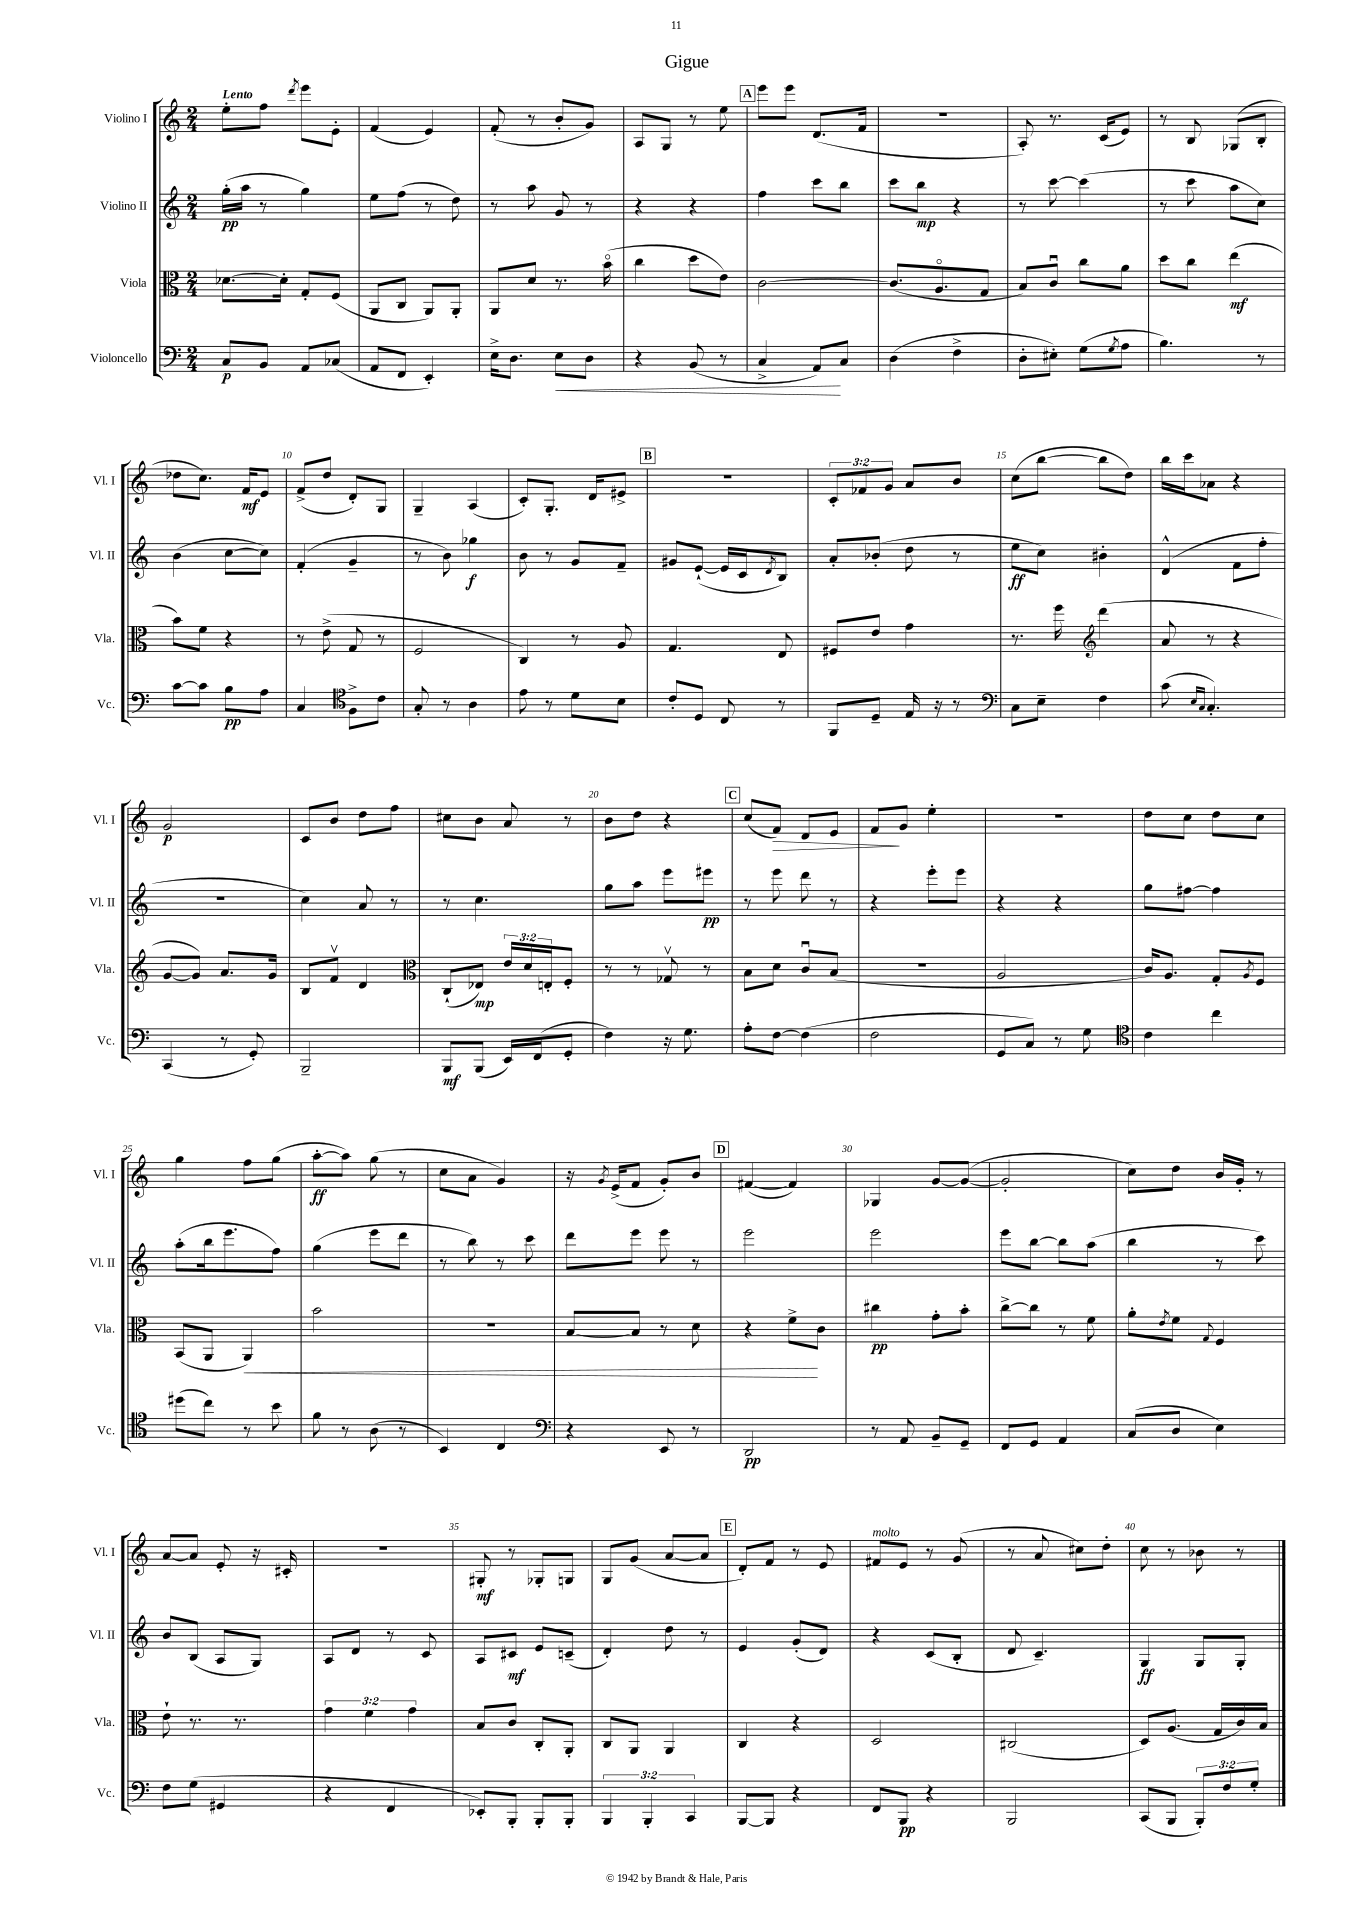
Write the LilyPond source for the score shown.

\header { title = "Gigue" }
<<
\new StaffGroup <<
\new Staff = "s0" \with { instrumentName = "Violino I" shortInstrumentName = "Vl. I" } {
    \clef treble \key c \major \numericTimeSignature \time 2/4 \override Staff.TupletNumber.text = #tuplet-number::calc-fraction-text \tempo "Lento"
    e''8-. f''8 \acciaccatura { d'''8 } e'''8 e'8-. |
    f'4( e'4) |
    f'8-.( r8 b'8-. g'8) |
    a8 g8 r8 e''8 |
    \mark \markup { \box "A" } e'''8 e'''8 d'8.( f'16 |
    R2 |
    a8-.) r8. c'16( e'8) |
    r8 b8 ges8( b8-. |
    des''8 c''8.) f'16\mf e'8 |
    f'8->( d''8 d'8-.) g8 |
    g4-- a4( |
    c'8-.) g8.-. d'16 eis'8-> |
    \mark \markup { \box "B" } r2 |
    \tuplet 3/2 { c'8-. fes'8 g'8 } a'8 b'8 |
    c''8( b''8~ b''8 d''8) |
    b''16 c'''16 aes'8 r4 |
    g'2\p |
    c'8 b'8 d''8 f''8 |
    cis''8 b'8 a'8 r8 |
    b'8 d''8 r4 |
    \mark \markup { \box "C" } c''8( f'8\>) d'8 e'8 |
    f'8\! g'8 e''4-. |
    r2 |
    d''8 c''8 d''8 c''8 |
    g''4 f''8 g''8( |
    a''8~-.\ff a''8) g''8( r8 |
    c''8 a'8 g'4) |
    r16 \acciaccatura { g'8 } e'16->( f'8 g'8-.) b'8 |
    \mark \markup { \box "D" } fis'4~( fis'4) |
    ges4 g'8~ g'8~( |
    g'2-. |
    c''8) d''8 b'16 g'16-. r8 |
    a'8~ a'8 e'8-. r16 cis'16-. |
    r2 |
    gis8-.\mf r8 ges8-. g8 |
    g8 g'8( a'8~ a'8 |
    \mark \markup { \box "E" } d'8-.) f'8 r8 e'8 |
    fis'8^\markup { \italic "molto" } e'8 r8 g'8( |
    r8 a'8 cis''8) d''8-. |
    c''8 r8 bes'8 r8 \bar "|." |
}
\new Staff = "s1" \with { instrumentName = "Violino II" shortInstrumentName = "Vl. II" } {
    \clef treble \key c \major \numericTimeSignature \time 2/4
    g''16-.\pp( a''16 r8 g''4) |
    e''8 f''8( r8 d''8) |
    r8 a''8 g'8 r8 |
    r4 r4 |
    \mark \markup { \box "A" } f''4 c'''8 b''8 |
    c'''8 b''8\mp r4 |
    r8 c'''8~ c'''4( |
    r8 c'''8 a''8 c''8) |
    b'4( c''8~ c''8) |
    f'4-.( g'4-- |
    r8 b'8) ges''4\f |
    b'8 r8 g'8 f'8-- |
    \mark \markup { \box "B" } gis'8 e'8~-!( e'16 c'16 \acciaccatura { d'8 } b8) |
    a'8-. bes'8-.( d''8 r8 |
    e''8\ff c''8) bis'4-. |
    d'4-^( f'8 f''8-. |
    R2 |
    c''4) a'8 r8 |
    r8 c''4. |
    g''8 a''8 e'''8 eis'''8\pp |
    \mark \markup { \box "C" } r8 e'''8 d'''8 r8 |
    r4 e'''8-. e'''8 |
    r4 r4 |
    g''8 fis''8~ fis''4 |
    a''8-.( b''16 e'''8. f''8) |
    g''4( e'''8 d'''8 |
    r8 b''8) r8 c'''8 |
    d'''8 e'''8 e'''8 r8 |
    \mark \markup { \box "D" } e'''2 |
    e'''2 |
    e'''8 b''8~ b''8 a''8( |
    b''4 r8 c'''8) |
    b'8 b8( a8 g8) |
    a8 d'8 r8 c'8 |
    a8 cis'8\mf e'8 c'8--( |
    d'4-.) d''8 r8 |
    \mark \markup { \box "E" } e'4 g'8-.( d'8) |
    r4 c'8( b8-. |
    d'8 c'4.--) |
    g4\ff g8 g8-. \bar "|." |
}
\new Staff = "s2" \with { instrumentName = "Viola" shortInstrumentName = "Vla." } {
    \clef alto \key c \major \numericTimeSignature \time 2/4 \override Staff.TupletNumber.text = #tuplet-number::calc-fraction-text
    des'8.~ des'16-. g8-. f8( |
    a,8 c8 a,8) a,8-. |
    a,8 d'8 r8. b'16\flageolet( |
    c''4 d''8 e'8) |
    \mark \markup { \box "A" } c'2~ |
    c'8.( a8.\flageolet g8 |
    b8) c'8\downbow c''8 a'8 |
    d''8 c''8 e''4\mf( |
    b'8) f'8 r4 |
    r8 e'8->( g8 r8 |
    f2 |
    c4) r8 a8 |
    \mark \markup { \box "B" } g4. e8 |
    fis8 e'8 g'4 |
    r8. f''16 \clef treble d'''4( |
    a'8 r8 r4 |
    g'8~ g'8) a'8. g'16 |
    b8 f'8\upbow d'4 |
    \clef alto c8-!( ees8\mp) \tuplet 3/2 { e'16 d'16 e16-. } f8-. |
    r8 r8 ges8\upbow r8 |
    \mark \markup { \box "C" } b8 d'8 c'8\downbow b8( |
    r2 |
    a2 |
    c'16) a8. g8-. \acciaccatura { a8 } f8 |
    b,8( a,8 a,4\<) |
    b'2 |
    R2 |
    b8~ b8 r8 d'8 |
    \mark \markup { \box "D" } r4 f'8->\! c'8 |
    cis''4\pp g'8-. b'8-. |
    c''8~-> c''8 r8 f'8 |
    a'8-. \acciaccatura { e'8 } f'8 \appoggiatura { g8 } f4 |
    e'8-! r8. r8. |
    \tuplet 3/2 { g'4 f'4 g'4 } |
    b8 c'8 c8-. a,8-. |
    c8 a,8 a,4 |
    \mark \markup { \box "E" } c4 r4 |
    d2 |
    cis2( |
    d8) a8.( g16 c'16) b16 \bar "|." |
}
\new Staff = "s3" \with { instrumentName = "Violoncello" shortInstrumentName = "Vc." } {
    \clef bass \key c \major \numericTimeSignature \time 2/4 \override Staff.TupletNumber.text = #tuplet-number::calc-fraction-text
    c8\p b,8 a,8 ces8( |
    a,8 f,8 e,4-.) |
    e16-> d8. e8\< d8 |
    r4 b,8( r8 |
    \mark \markup { \box "A" } c4-> a,8\!) c8 |
    d4( f4-> |
    d8-. eis8-.) g8( \acciaccatura { g8 } a8 |
    b4.) r8 |
    c'8~ c'8 b8\pp a8 |
    c4 \clef tenor f8-> c'8 |
    g8-. r8 a4 |
    e'8 r8 d'8 b8 |
    \mark \markup { \box "B" } c'8-. d8 c8 r8 |
    f,8 d8-- e16 r16 r8 |
    \clef bass c8 e8-- f4 |
    c'8( \grace { e16 c16 } c4.-.) |
    c,4( r8 g,8-.) |
    b,,2-- |
    b,,8\mf b,,8( e,16) f,16( g,8-. |
    f4) r16 g8. |
    \mark \markup { \box "C" } a8-. f8~ f4( |
    f2 |
    g,8 c8) r8 g8 |
    \clef tenor c'4 c''4 |
    dis''8( c''8) r8 b'8 |
    f'8 r8 a8( r8 |
    b,4) c4 |
    \clef bass r4 e,8 r8 |
    \mark \markup { \box "D" } d,2\pp |
    r8 a,8 b,8-- g,8-- |
    f,8 g,8 a,4 |
    c8( d8 e4) |
    f8 g8( gis,4 |
    r4 f,4 |
    ees,8-.) b,,8-. b,,8-. b,,8-. |
    \tuplet 3/2 { b,,4 b,,4-. c,4 } |
    \mark \markup { \box "E" } b,,8~ b,,8 r4 |
    f,8 b,,8\pp r4 |
    b,,2 |
    c,8( b,,8 \tuplet 3/2 { b,,8-.) f8 g8-. } \bar "|." |
}
>>
>>
\layout { \context { \Score \override BarNumber.break-visibility = ##(#f #t #t) barNumberVisibility = #(every-nth-bar-number-visible 5) } }
